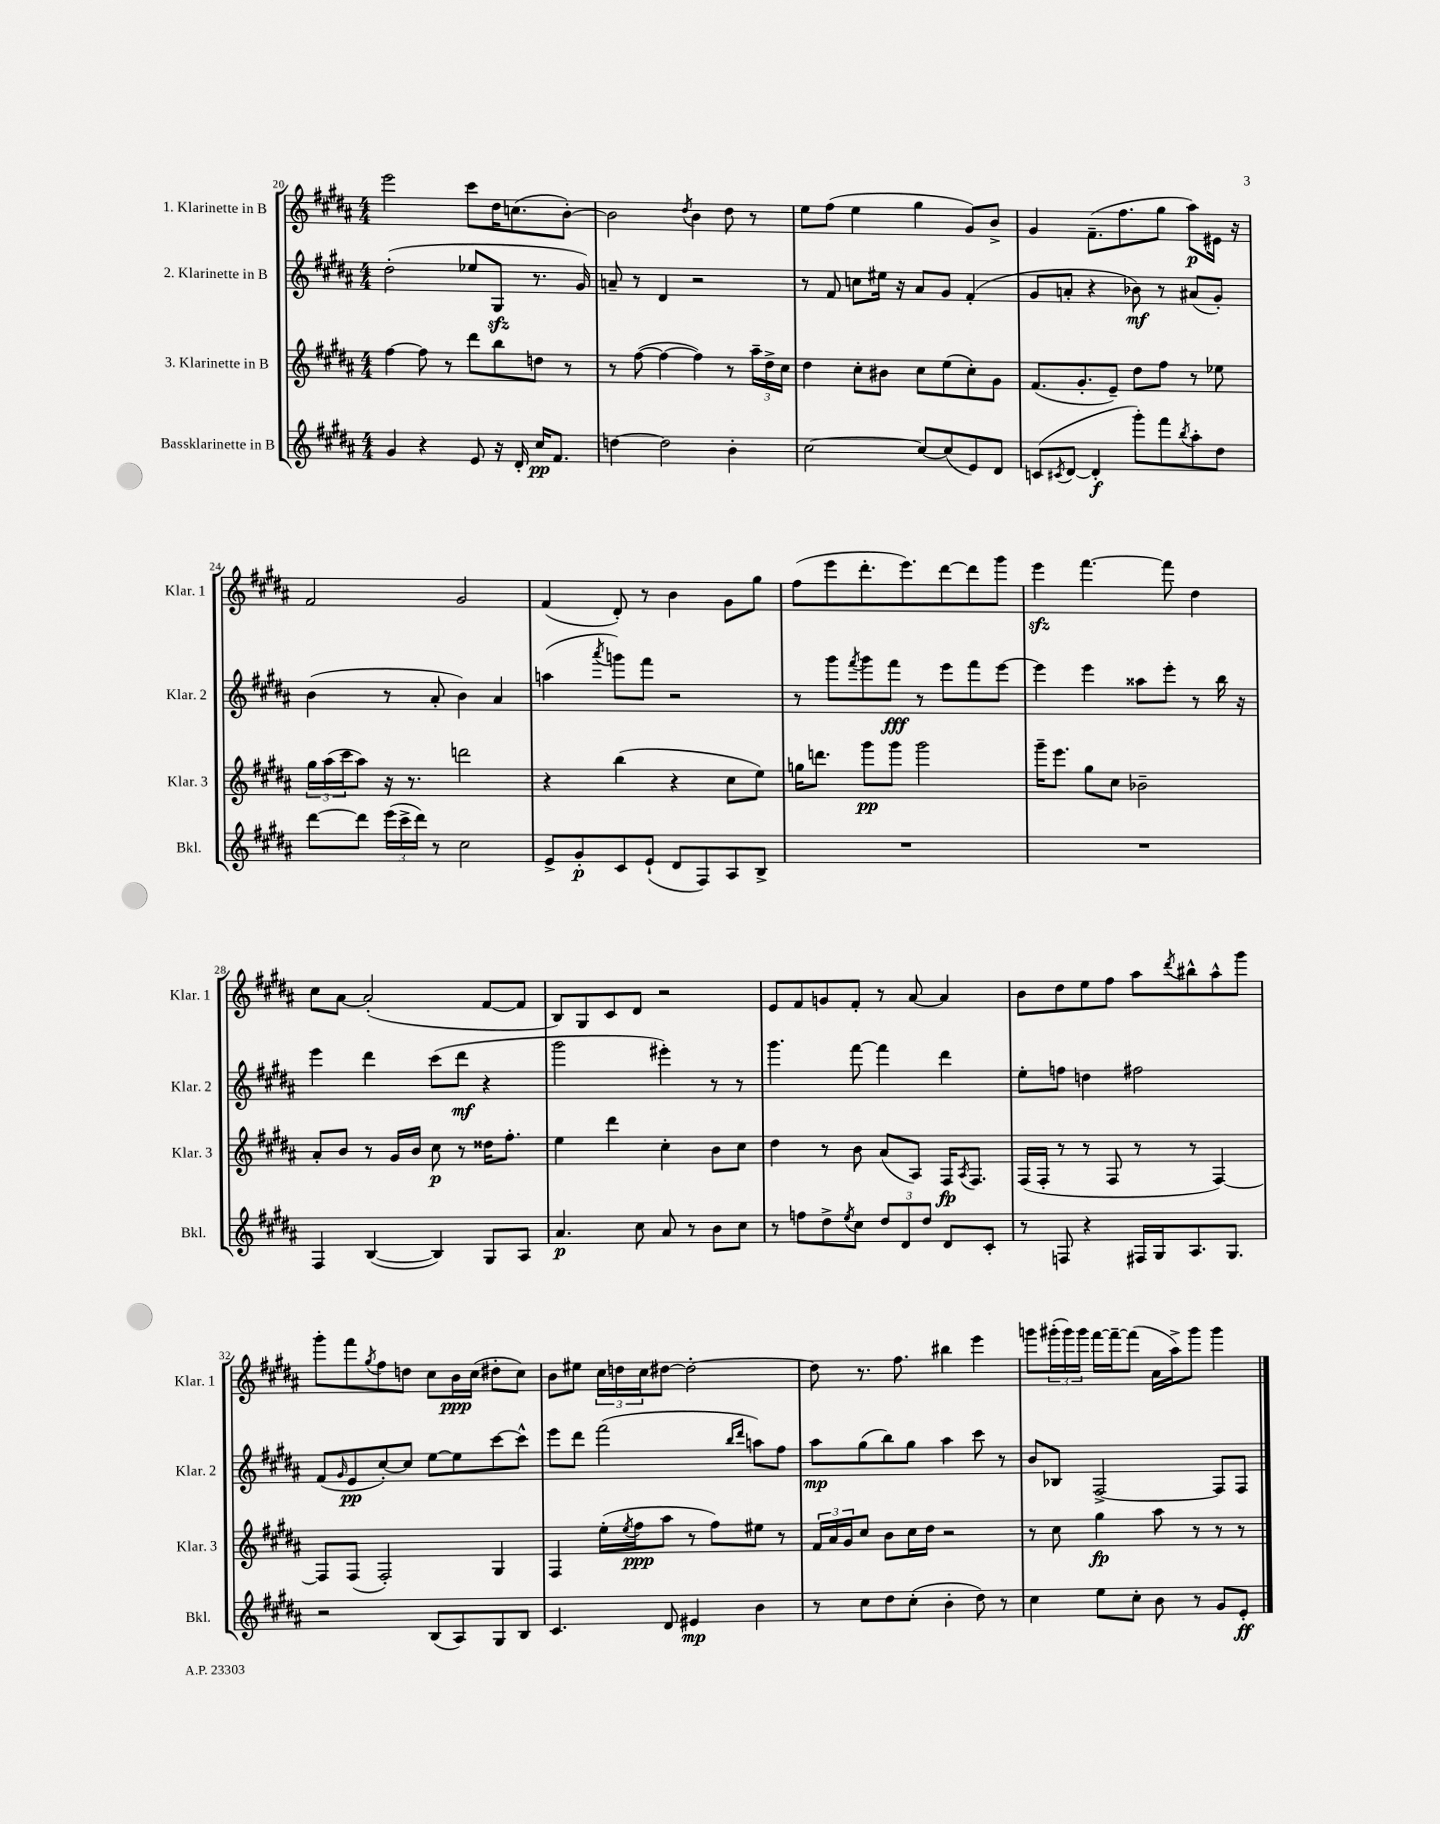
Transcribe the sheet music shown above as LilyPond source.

<<
\new StaffGroup <<
\new Staff = "s0" \with { instrumentName = "1. Klarinette in B" shortInstrumentName = "Klar. 1" } {
    \clef treble \key b \major \numericTimeSignature \time 4/4
    e'''2 cis'''8 dis''16 c''8.( b'8~-.) |
    b'2 \acciaccatura { dis''8 } b'4 dis''8 r8 |
    e''8 fis''8( e''4 gis''4 gis'8) b'8-> |
    gis'4 fis'8.--( fis''8. gis''8 ais''8\p) eis'16 r16 |
    fis'2 gis'2 |
    fis'4( dis'8-.) r8 b'4 gis'8 gis''8 |
    fis''8( e'''8 dis'''8.-. e'''8.) dis'''8~ dis'''8 gis'''8 |
    e'''4\sfz fis'''4.~ fis'''8 dis''4 |
    cis''8 ais'8~ ais'2-.( fis'8~ fis'8 |
    b8) gis8 cis'8 dis'8 r2 |
    e'8 fis'8 g'8 fis'8-. r8 ais'8~ ais'4 |
    b'8 dis''8 e''8 fis''8 ais''8 \acciaccatura { dis'''8 } bis''8-^ ais''8-^ gis'''8 |
    gis'''8-. fis'''8 \acciaccatura { gis''8 } fis''8 d''8 cis''8 b'16\ppp cis''16( dis''8-. cis''8) |
    b'8 eis''8 \tuplet 3/2 { cis''16 d''16 cis''16 } dis''8~ dis''2~-. |
    dis''8 r8. fis''8. bis''4 e'''4 |
    g'''8 \tuplet 3/2 { gis'''16-.( gis'''16) gis'''16 } fis'''16~ fis'''16~-- fis'''8( ais'16 ais''16->) gis'''8 gis'''4 \bar "|." |
}
\new Staff = "s1" \with { instrumentName = "2. Klarinette in B" shortInstrumentName = "Klar. 2" } {
    \clef treble \key b \major \numericTimeSignature \time 4/4
    dis''2-.( ees''8 gis8\sfz r8. gis'16) |
    a'8-- r8 dis'4 r2 |
    r8 fis'8 c''8 eis''16 r16 ais'8 gis'8 fis'4-.( |
    gis'8 a'8-. r4 bes'8\mf) r8 ais'8( gis'8-.) |
    b'4( r8 ais'8-. b'4) ais'4 |
    a''4( \acciaccatura { ais'''8 } g'''8) fis'''8 r2 |
    r8 gis'''8 \acciaccatura { fis'''8 } gis'''8 fis'''8\fff r8 e'''8 fis'''8 e'''8~ |
    e'''4 e'''4 aisis''8 e'''8-. r8 b''16 r16 |
    e'''4 dis'''4 cis'''8( dis'''8\mf r4 |
    gis'''2 eis'''4-.) r8 r8 |
    gis'''4. fis'''8~ fis'''4 dis'''4 |
    e''8-. f''8 d''4 fis''2 |
    fis'8( \grace { gis'16 } e'8\pp cis''8~-.) cis''8 e''8~ e''8 cis'''8~ cis'''8-^ |
    e'''8 dis'''8 fis'''2( \grace { b''16 dis'''16 } a''8) fis''8 |
    ais''8\mp gis''8( b''8) gis''8 ais''4 cis'''8 r8 |
    b'8 bes8 fis2~-> fis8 fis8 \bar "|." |
}
\new Staff = "s2" \with { instrumentName = "3. Klarinette in B" shortInstrumentName = "Klar. 3" } {
    \clef treble \key b \major \numericTimeSignature \time 4/4
    fis''4~ fis''8 r8 dis'''8 b''8 d''8 r8 |
    r8 fis''8~( fis''4~ fis''4) r8 \tuplet 3/2 { ais''16-- dis''16-> cis''16 } |
    dis''4 cis''8-. bis'8 cis''8 e''8( cis''8-.) gis'8 |
    fis'8.( gis'8.-. e'8--) dis''8 fis''8 r8 ees''8 |
    \tuplet 3/2 { gis''16 ais''16( cis'''16 } ais''8) r16 r8. d'''2 |
    r4 b''4( r4 cis''8 e''8) |
    g''16 d'''8. gis'''8\pp gis'''8 gis'''2 |
    gis'''16-- e'''8. gis''8 cis''8 bes'2-- |
    ais'8-. b'8 r8 gis'16 b'16 cis''8\p r8 disis''16 fis''8.-. |
    e''4 dis'''4 cis''4-. b'8 cis''8 |
    dis''4 r8 b'8 ais'8( ais8) fis16\fp \acciaccatura { ais8 } fis8. |
    fis16( fis16-. r8 r8 fis8 r8 r8 fis4~) |
    fis8 fis8( fis2-.) gis4 |
    fis4 e''16-.( \acciaccatura { e''8 } fis''16\ppp ais''8 r8 fis''8) eis''8 r8 |
    \tuplet 3/2 { fis'16 ais'16 gis'16 } cis''8 b'8 cis''16 dis''16 r2 |
    r8 cis''8 gis''4\fp ais''8 r8 r8 r8 \bar "|." |
}
\new Staff = "s3" \with { instrumentName = "Bassklarinette in B" shortInstrumentName = "Bkl." } {
    \clef treble \key b \major \numericTimeSignature \time 4/4
    gis'4 r4 e'8 r16 dis'16-. cis''16\pp fis'8. |
    d''4~ d''2 b'4-. |
    cis''2~ cis''8~ cis''8( e'8) dis'8 |
    c'8( \acciaccatura { cis'8 } dis'8~ dis'4-.\f gis'''8-.) fis'''8 \acciaccatura { b''8 } ais''8-. dis''8 |
    dis'''8~ dis'''8 \tuplet 3/2 { e'''16( cis'''16-> dis'''16) } r8 cis''2 |
    e'8-> gis'8-.\p cis'8 e'8-!( dis'8 fis8) ais8 b8-> |
    R1 |
    R1 |
    fis4 b4~( b4) gis8 ais8 |
    ais'4.\p cis''8 ais'8 r8 b'8 cis''8 |
    r8 f''8 dis''8-> \acciaccatura { e''8 } cis''8 \tuplet 3/2 { dis''8 dis'8 dis''8 } dis'8 cis'8-. |
    r8 f8 r4 fis16 gis16 ais8. gis8. |
    r2 b8( ais8) gis8 b8 |
    cis'4. dis'8 eis'4\mp b'4 |
    r8 cis''8 dis''8 cis''8-.( b'4-. dis''8) r8 |
    cis''4 e''8 cis''8-. b'8 r8 gis'8 e'8-.\ff \bar "|." |
}
>>
>>
\layout { \context { \Score currentBarNumber = #20 } }
